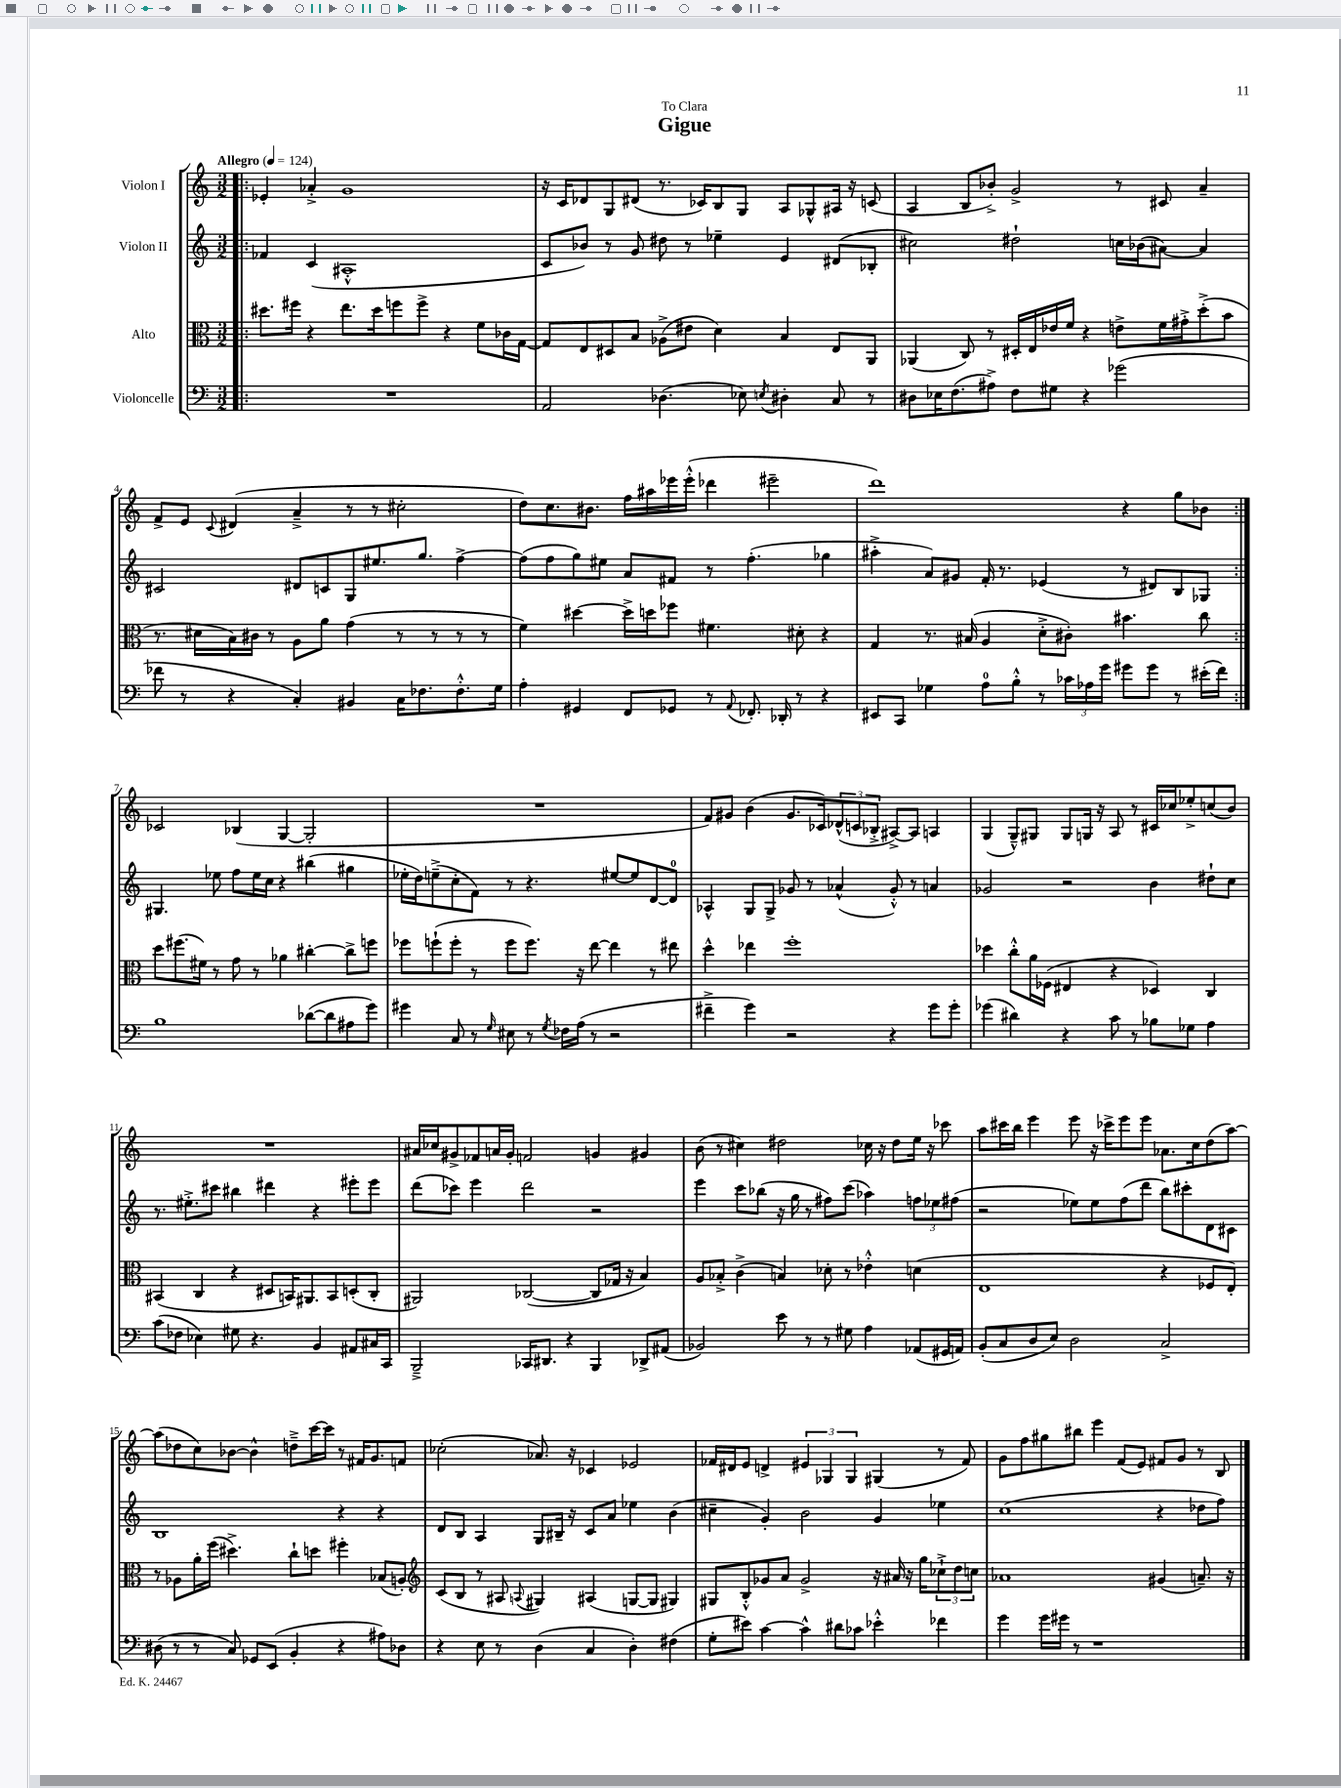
\header { title = "Gigue" dedication = "To Clara" }
<<
\new StaffGroup <<
\new Staff = "s0" \with { instrumentName = "Violon I" } {
    \clef treble \key c \major \numericTimeSignature \time 3/2 \tempo "Allegro" 4 = 124
    \repeat volta 2 { \bar ".|:" ees'4-. aes'4-.-> g'1 |
    r16 c'16 des'8 g8 dis'8( r8. ces'16) b8 g8 a8 ges8-^ ais16 r16 c'8( |
    a4 b8 bes'8-.->) g'2-> r8 cis'8 a'4-- |
    f'8-> e'8 \appoggiatura { c'8 } dis'4( a'4---> r8 r8 cis''2-. |
    d''8) c''8. bis'8. f''16 ais''16 ees'''16 ees'''16-.-^( des'''4 eis'''2-- |
    d'''1) r4 g''8 bes'8 | }
    ces'2 bes4( g4~ g2-. |
    R1. |
    f'8) gis'8 b'4( gis'8. ces'16) \tuplet 3/2 { des'8-^( c'8 bes8-.-> } ais8~->) ais8 a4 |
    g4( g8---^) gis8 gis8 g16 r16 a8 r8 cis'16 ces''16 ees''8-.-> c''8( b'8) |
    R1. |
    ais'16 ces''16 gis'8-> fes'8 a'16 gis'16-. f'2 g'4 gis'4 |
    b'8( r8 cis''4) dis''2 ces''16 r16 dis''8 e''16 r16 ces'''8 |
    a''8 cis'''16 b''16 e'''4 e'''8 r16 ces'''16-> e'''8 e'''8 aes'8. c''16 d''8( a''8~) |
    a''8( des''8 c''8) bes'8~ bes'4-^ d''8---> c'''16~ c'''16 r8 fis'16 g'8. f'8 |
    ces''2-.( aes'8.) r16 ces'4 ees'2 |
    fes'16 dis'16 e'8 d'4-> \tuplet 3/2 { eis'4 ges4 ges4 } gis4( r8 fes'8) |
    g'8 f''8 gis''8 bis''8 e'''4 f'8( e'8) fis'8 g'8 r8 b8 \bar "|." |
}
\new Staff = "s1" \with { instrumentName = "Violon II" } {
    \clef treble \key c \major \numericTimeSignature \time 3/2
    \repeat volta 2 { \bar ".|:" fes'4 c'4( ais1-.-^ |
    c'8 bes'8) r8 g'8 dis''8 r8 ees''4-- e'4 dis'8( bes8-. |
    cis''2) dis''2-! c''16 bes'16( ais'8~) ais'4 |
    cis'2 dis'8 c'8 g8 eis''8. g''8. f''4~-> |
    f''8( f''8 g''8) eis''8 a'8 fis'8 r8 f''4.-.( ges''4 |
    ais''4-.-> a'8) gis'8 f'16-. r8. ees'4( r8 dis'8) b8 ges8 | }
    gis4. ees''8 f''8 ees''16 c''16 r4 bis''4( gis''4 |
    ees''16-. d''16) e''8--->( c''8-. f'8) r8 r4. eis''8~ eis''8 d'8~ d'8-0 |
    aes4-^ g8 g8-> ges'8 r8 aes'4-^( ges'8-.-^) r8 a'4 |
    ges'2 r2 b'4 dis''8-! c''8 |
    r8. eis''8.-.-> cis'''8 bis''4 dis'''4 r4 eis'''8-. eis'''8 |
    d'''8( ces'''8) e'''4 d'''2 r2 |
    e'''4 c'''8 bes''8( r16 g''16 r8 fis''8) c'''8( aes''4) \tuplet 3/2 { f''8 ees''8 fis''8( } |
    r2 ees''8) ees''8 f''8( d'''8 b''8) cis'''8-. d'8 cis'8 |
    b1 r4 r4 |
    d'8 b8 a4 g8 bis16-- r16 c'8 a'8 ees''4 b'4( |
    cis''4-- g'4-.) b'2 g'4 ees''4 |
    c''1( r4 des''8 f''8) \bar "|." |
}
\new Staff = "s2" \with { instrumentName = "Alto" } {
    \clef alto \key c \major \numericTimeSignature \time 3/2
    \repeat volta 2 { \bar ".|:" dis''8. fis''16 r4 e''8. dis''16 f''8 f''8-> r4 f'8 ces'16 g16~ |
    g8 e8 dis8 b8 aes8->( eis'8 d'4) b4 e8 a,8 |
    aes,4( c8) r8 dis16-. e16 ees'16 f'16 r4 e'8-> f'16 gis'16-.-> d''8-.->( b'8 |
    r8. dis'16 b16) cis'16 r8 a8 a'8 g'4( r8 r8 r8 r8 |
    f'4) dis''4~ dis''16-> d''16 fes''8 fis'4. dis'8-. r4 |
    g4 r8. bis16( a4 d'8-.-> cis'8-.) bis'4. c''8 | }
    d''8 fis''8.( fis'16) r8 g'8 r8 aes'4 cis''4~-. cis''8-> f''8 |
    fes''8 f''8-!( f''8-. r8 f''8 f''8.) r16 e''8~ e''4 r8 eis''8 |
    d''4-^ ees''4 f''1-. |
    des''4 c''8-.-^ a'16 fes16( eis4 r4 des4) c4 |
    bis,4( c4 r4 dis8 b,16) ais,8. b,8 d8-.( c8-. |
    ais,2) ces2~( ces8 ges16 r16 b4) |
    a8 bes8-.-> c'4->( b4) des'8-. r8 ees'4-.-^ d'4( |
    e1 r4 fes8 e8-.) |
    r8 aes8 a'16-. f''16( dis''4.->) c''8-! d''8 fis''4-. bes8( a8-.) |
    \clef treble c'8( b8 r8 ais8 \appoggiatura { a8 } gis4) ais4( g8~ g8 gis4) |
    gis8 b8-.-^ ges'8 a'8 ges'2-> r16 ais'16 r16 g''16 \tuplet 3/2 { ces''8-!-> d''8 c''8 } |
    aes'1 gis'4( a'8.--) r16 \bar "|." |
}
\new Staff = "s3" \with { instrumentName = "Violoncelle" } {
    \clef bass \key c \major \numericTimeSignature \time 3/2
    \repeat volta 2 { \bar ".|:" R1. |
    a,2 des4.( ees8) \acciaccatura { e8 } dis4-. c8 r8 |
    dis8 ees16 f8.( ais8->) f8 gis8 r4 ges'2( |
    fes'8 r8 r4 c4-.) bis,4 c16 fes8. fes8.-.-^ g16 |
    a4-. gis,4 f,8 ges,8 r8 \appoggiatura { a,8 } fes,8.-. des,16-. r8 r4 |
    eis,8 c,8 ges4 a8-0 b8-.-^ r8 \tuplet 3/2 { ces'16 aes16 g'16 } gis'8 gis'8 r8 eis'16-.( f'16) | }
    b1 des'8~( des'8 ais8 g'8) |
    gis'4 c8 r8 \grace { g16 } eis8 r8 \acciaccatura { g8 } fes16 a16( r8 r2 |
    fis'4---> g'4) r2 r4 g'8 g'8-. |
    ges'4( dis'4) r4 c'8 r8 bes8 ges8 a4 |
    c'8( fes8 ees4) gis8 r4. b,4 ais,8 cis16 c,16 |
    b,,2---> ces,16 dis,8. r4 b,,4 des,8-> ais,8( |
    bes,2) e'8 r8 r8 gis8 a4 aes,8( gis,16 a,16) |
    b,8-.( c8 d8 e8) d2 c2-> |
    dis8( r8 r8 c8) ges,8 e,8( b,4-. r4 ais8) des8 |
    r4 e8 r8 d4( c4 d4-.) fis4( |
    g8-. eis'8) c'4~ c'4-^ dis'8 ces'8 ees'4-.-^ fes'4 |
    g'4 g'16 gis'16 r8 r1 \bar "|." |
}
>>
>>
